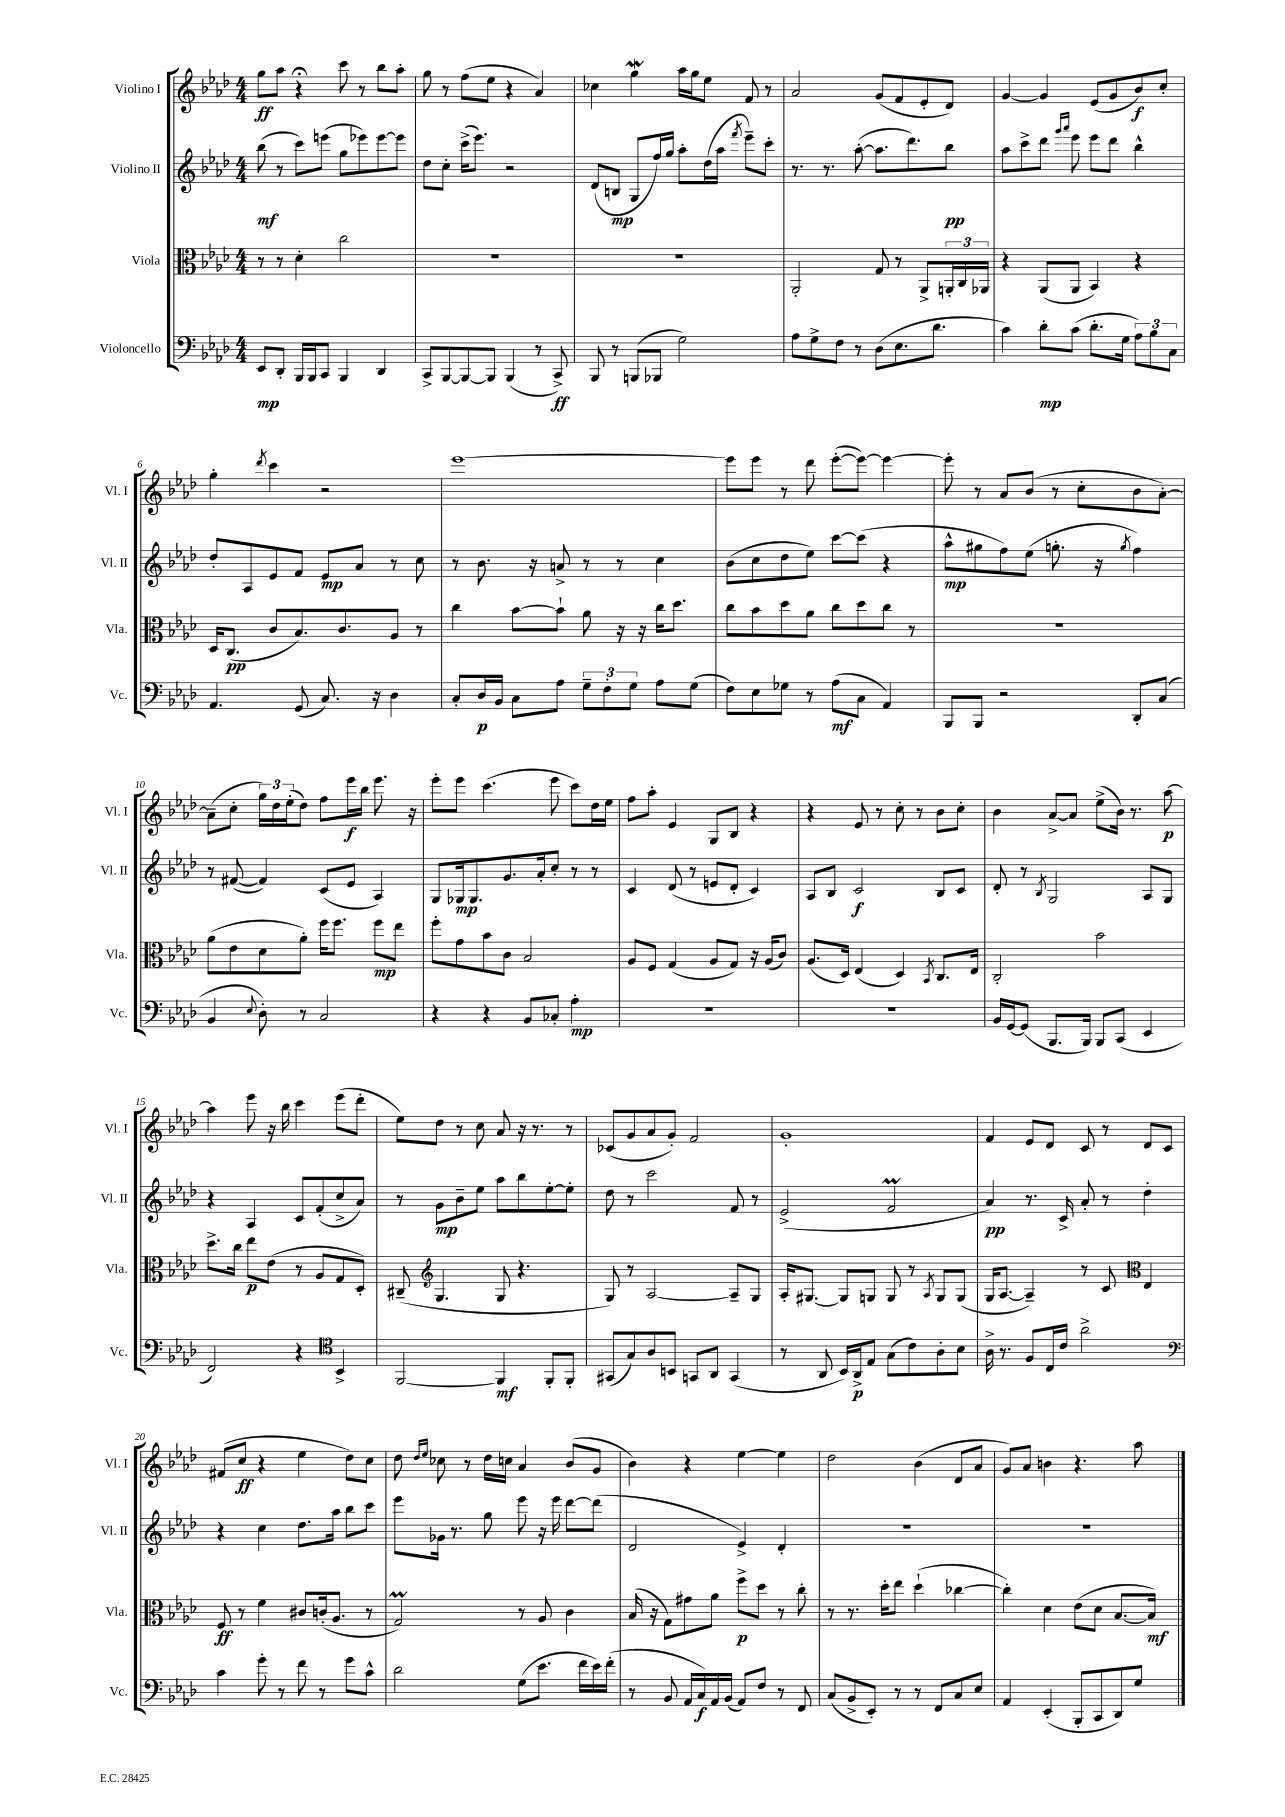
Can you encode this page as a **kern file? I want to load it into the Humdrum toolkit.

**kern	**kern	**kern	**kern
*staff4	*staff3	*staff2	*staff1
*clefF4	*clefC3	*clefG2	*clefG2
*k[b-e-a-d-]	*k[b-e-a-d-]	*k[b-e-a-d-]	*k[b-e-a-d-]
*M4/4	*M4/4	*M4/4	*M4/4
8EE-	8r	(8bb-	8gg
8DD-'	8r	8r	8aa-
16BBB-	4d-'	8ccc)	4r;
16BBB-	.	.	.
8CC	.	(8eee	.
4BBB-	2cc	8gg	8ccc
.	.	8eee-)	8r
4DD-	.	[8eee-	8bb-
.	.	8eee-]	8aa-'
=	=	=	=
8CC^	1r	8dd-	8gg
[8BBB-	.	8cc'	8r
8BBB-_	.	(16ccc^	(8ff
.	.	8.eee-)	.
8BBB-]	.	.	8ee-
(4BBB-	.	2r	4r
8r	.	.	4a-)
8CC^)	.	.	.
=	=	=	=
8BBB-	1r	(8d-	4cc-
8r	.	8B	.
(8BBB	.	8G	4gg
8BBB-	.	16ff)	.
.	.	16gg	.
2G)	.	8aa-'	16aa-
.	.	.	16gg
.	.	(16dd-	8ee-
.	.	16aa-	.
.	.	8qfff	.
.	.	8eee-~)	8f
.	.	8ccc'	8r
=	=	=	=
8A-	2AA-'	8.r	2a-
8G^	.	.	.
.	.	8.r	.
8F	.	.	.
8r	.	([8aa-'	.
(8D-	8G	8.aa-]	(8g
8.E-	8r	.	8f
.	.	8.ddd-)	.
.	8AA-^	.	8e-'
8.d-	.	.	.
.	24AA'	8bb-	8d-)
.	24C	.	.
.	24AA-	.	.
=	=	=	=
4c)	4r	8aa-	[4g
.	.	8ccc^	.
8d-'	(8AA-	8ddd-	4g]
.	.	16qqggg	.
.	.	16qqaaa-	.
(8c	8AA-	8eee-	.
8.d-'	4BB-)	8eee-	(8e-
.	.	8ddd-	8g
16G	.	.	.
12A-)	4r	4bb-^^	8b-)
12B-	.	.	.
.	.	.	8cc'
12C	.	.	.
=	=	=	=
4.AA-	16D-	8dd-'	4gg'
.	(8.C	.	.
.	.	8A-	.
.	.	.	8qddd-
.	8c	8e-	4ccc
(8GG	8.B-)	8f	.
8.C)	.	8e-	2r
.	8.c	.	.
.	.	8a-	.
16r	.	.	.
4D-	8A-	8r	.
.	8r	8cc	.
=	=	=	=
8C'	4cc	8r	[1eee-
16D-	.	8.b-	.
16BB-	.	.	.
8C	[8b-	.	.
.	.	16r	.
8A-	8b-`]	8a^	.
12G~	8a-	8r	.
12F'	.	.	.
.	16r	8r	.
12G	.	.	.
.	16r	.	.
8A-	16cc	4cc	.
.	8.dd-	.	.
(8G	.	.	.
=	=	=	=
8F)	8cc	(8b-	8eee-]
8E-	8b-	8cc	8eee-
8G-	8dd-	8dd-	8r
8r	8a-	8ee-)	8ddd-
(8A-	8cc	[8ccc	([8eee-'
8C	8dd-	(8ccc]	8eee-_)
4AA-)	8cc	4r	4eee-_
.	8r	.	.
=	=	=	=
8BBB-	1r	8aa-^^	8eee-']
8BBB-	.	8gg#	8r
2r	.	8ff)	8a-
.	.	(8ee-	(8b-
.	.	8.gg'	8r
.	.	.	8cc'
.	.	16r	.
.	.	8qgg	.
8DD-'	.	4ff)	8b-
(8C	.	.	[8a-')
=	=	=	=
4BB-	(8a-	8r	(8a-~]
.	8e-	([8f#	8cc'
8qqE-	.	.	.
8D-')	8d-	4f#])	24gg)
.	.	.	24dd-
.	.	.	(24ee-'
8r	8a-')	.	8dd-)
2C	16ff	(8c	8ff
.	8.ff	.	.
.	.	8e-	16eee-
.	.	.	16bb-
.	8ff	4A-)	8.eee-
.	8ee-	.	.
.	.	.	16r
=	=	=	=
4r	8ff'	8G	8eee-'
.	8g	16G-	8eee-
.	.	8.G-	.
4r	8b-	.	(4.ccc
.	8c	8.g	.
8BB-	2B-	.	.
.	.	16a-'	.
8C-'	.	8cc'	8eee-
4A-'	.	8r	8ccc)
.	.	8r	16dd-
.	.	.	16ee-
=	=	=	=
1r	8A-	4c	8ff
.	8F	.	8aa-'
.	(4G	(8d-	4e-
.	.	8r	.
.	8A-	8e	8G
.	8G)	8d-'	8B-
.	16r	4c)	4r
.	(16A-	.	.
.	8c)	.	.
=	=	=	=
1r	(8.A-	8A-	4r
.	.	8B-	.
.	16D-)	.	.
.	(4E-	2c	8e-
.	.	.	8r
.	4D-)	.	8cc'
.	.	.	8r
.	8qBB-	.	.
.	8.C	8B-	8b-
.	.	8c	8cc'
.	16E-	.	.
=	=	=	=
16BB-	2C'	8d-'	4b-
[16GG	.	.	.
(8GG]	.	8r	.
.	.	8qB-	.
8.BBB-	.	2G	[8a-^
.	.	.	8a-]
16BBB-)	.	.	.
8BBB-	2b-	.	(8ee-^
(8CC	.	.	16b-)
.	.	.	8.r
4EE-	.	8A-	.
.	.	8G	[8aa-
=	=	=	=
2FF)	8.dd-^	4r	4aa-]
.	16cc	.	.
.	8ee-	4A-	8eee-
.	(8e-	.	16r
.	.	.	16bb-
4r	8r	8c	4ccc
.	8A-	(8f'	.
*clefC4	*	*	*
4BB-^	8G	8cc^	(8eee-
.	8D-')	8a-)	8ddd-'
=	=	=	=
[2FF	(8C#~	8r	8ee-)
*	*clefG2	*	*
.	4.G	8g	8dd-
.	.	8b-~	8r
.	.	8ee-	8cc
4FF]	8G	8aa-	8a-
.	4.r	8bb-	16r
.	.	.	8.r
8FF'	.	[8ee-'	.
8FF'	.	8ee-']	8r
=	=	=	=
(8GG#	8G)	8dd-	(8c-
8G)	8r	8r	8g
8A-	[2A-	2ccc	8a-
8BB	.	.	8g')
8GG	.	.	2f
8AA-	.	.	.
(4GG	8A-~]	8f	.
.	8G	8r	.
=	=	=	=
8r	16A-'	(2e-^	1g'
.	[8.G#	.	.
8AA-	.	.	.
16BB-)	8G#]	.	.
16AA-^	.	.	.
8E-	8G	.	.
(8G	8G	2f	.
8c)	8r	.	.
.	8qA-	.	.
8A-'	8G	.	.
8B-	(8G	.	.
=	=	=	=
16A-^	16G	4a-)	4f
8.r	[8.A-	.	.
8F	4A-~])	8.r	8e-
16C	.	.	8d-
16c	.	16c^	.
2a-^	8r	8a-'	8c
.	8c	8r	8r
*	*clefC3	*	*
.	4E-	4dd-'	8d-
.	.	.	8c
=	=	=	=
*clefF4	*	*	*
4c	8F	4r	(8f#
.	8r	.	8cc
8g'	4f	4cc	4r
8r	.	.	.
8f	8c#	8.dd-	4ee-
8r	(16c'	.	.
.	8.A-	16aa-	.
8g	.	8bb-	8dd-)
8c^^	8r	8ccc	8cc
=	=	=	=
2d-	2G)	8eee-	8dd-
.	.	.	16qqdd-
.	.	.	16qqee-
.	.	16g-	8cc-
.	.	8.r	.
.	.	.	8r
.	.	8gg	16dd-
.	.	.	16cc
(8G	8r	8eee-	4a-
8.e-	8A-	16r	.
.	.	16eee-	.
.	4c	[8ddd-	(8b-
16f	.	.	.
16e-)	.	(8ddd-]	8g
(16f'	.	.	.
=	=	=	=
8r	(16B-	2d-	4b-)
.	16r	.	.
8BB-	8G)	.	.
16AA-	8g#	.	4r
16C)	.	.	.
16AA-	8a-	.	.
(16BB-	.	.	.
8AA-)	8ff^	4e-^)	[4ee-
8F	8dd-	.	.
8r	8r	4d-'	4ee-]
8FF	8cc'	.	.
=	=	=	=
(8C	8r	1r	2dd-
8BB-^	8.r	.	.
8EE-')	.	.	.
.	16dd-'	.	.
8r	8ee-	.	.
8r	(4dd-`	.	(4b-
8FF	.	.	.
8C	[4cc-	.	8d-
8E-	.	.	8a-
=	=	=	=
4AA-	4cc-'])	1r	8g)
.	.	.	8a-
(4EE-'	4d-	.	4b
8BBB-'	(8e-	.	4.r
8CC	8d-	.	.
8DD-)	[8.B-	.	.
8G	.	.	8aa-
.	16B-])	.	.
==	==	==	==
*-	*-	*-	*-
